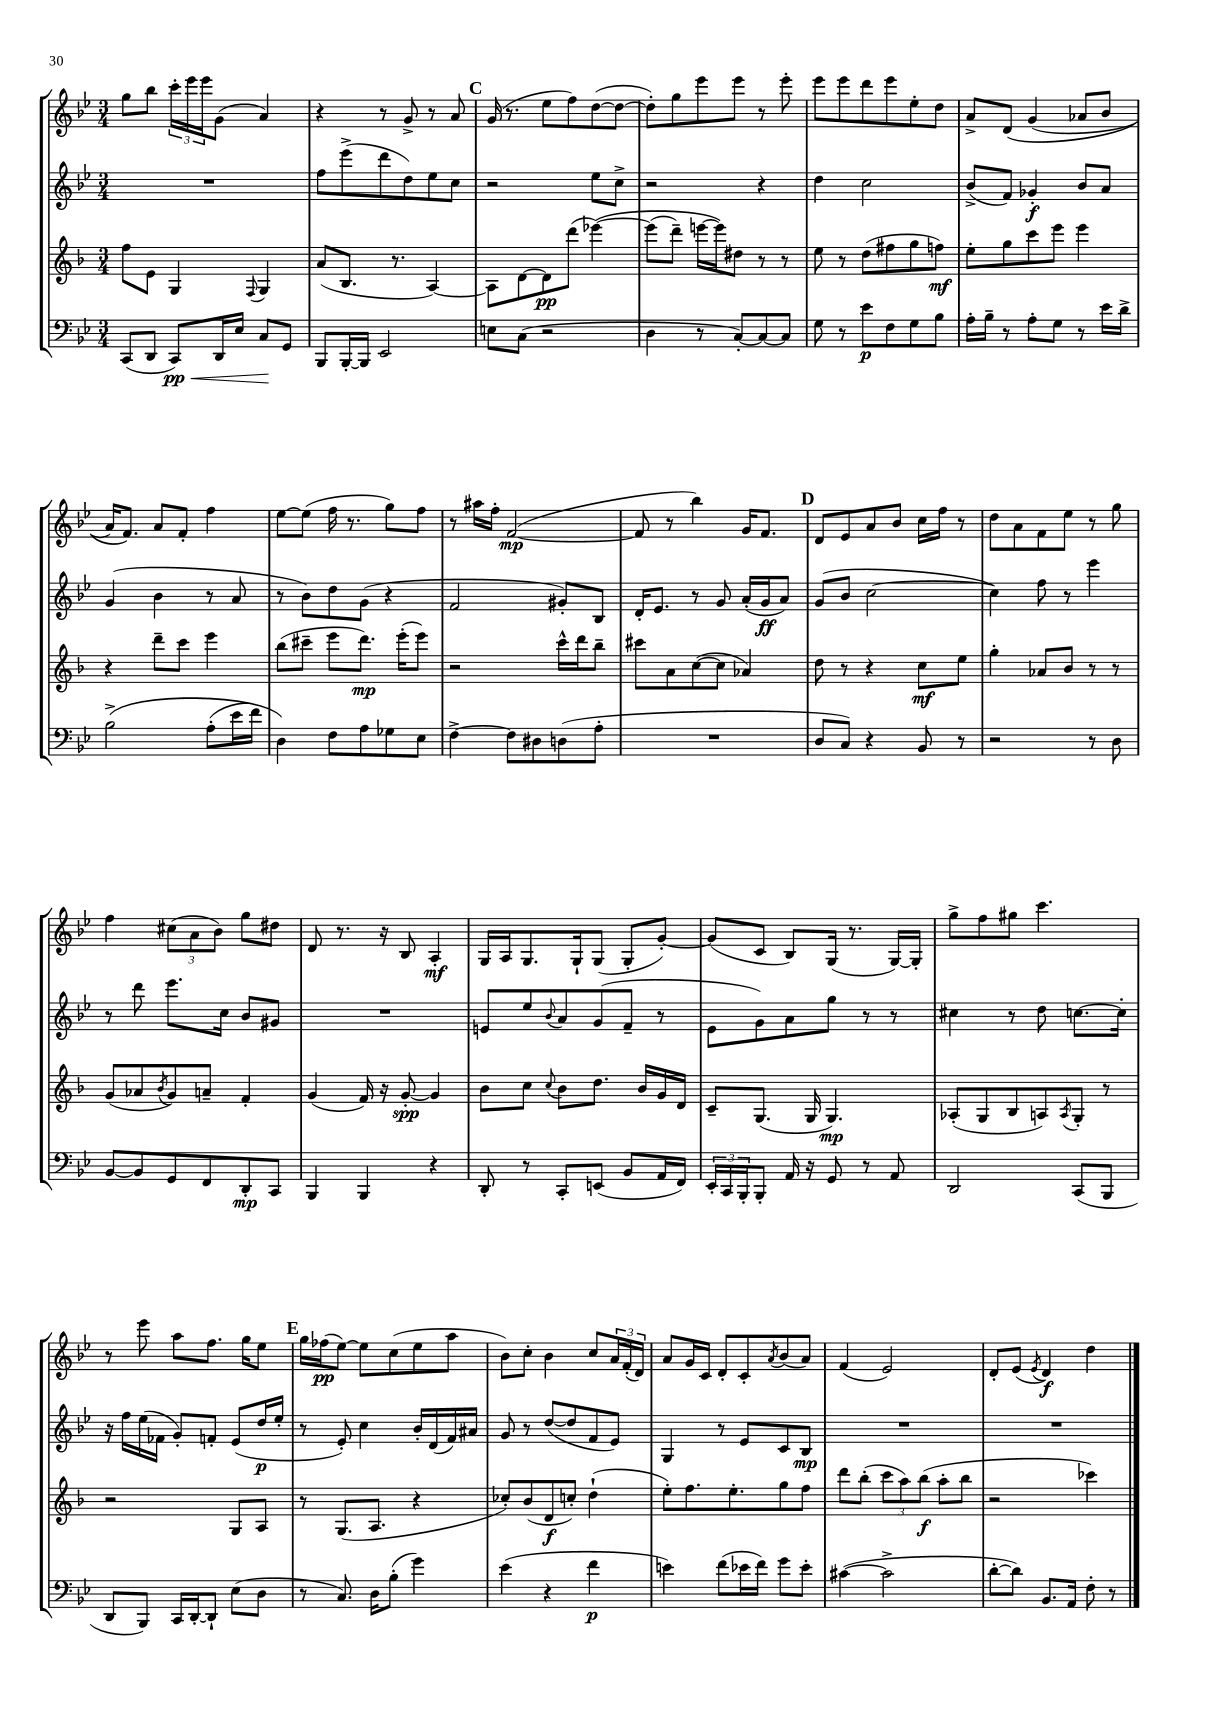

**kern	**kern	**kern	**kern
*staff4	*staff3	*staff2	*staff1
*clefF4	*clefG2	*clefG2	*clefG2
*k[b-e-]	*k[b-]	*k[b-e-]	*k[b-e-]
*M3/4	*M3/4	*M3/4	*M3/4
(8CC	8ff	2.r	8gg
8DD	8e	.	8bb-
8CC)	4G	.	24ccc'
.	.	.	24eee-
.	.	.	24eee-
16DD	.	.	(8g
16E-	.	.	.
.	8qqF	.	.
8C	4G	.	4a)
8GG	.	.	.
=	=	=	=
8BBB-	(8a	8ff	4r
[16BBB-'	8.B-	(8eee-^	.
16BBB-]	.	.	.
2EE-	.	8ddd	8r
.	8.r	.	.
.	.	8dd)	8g^
.	[4A)	8ee-	8r
.	.	8cc	8a
=	=	=	=
8E	8A]	2r	(16g
.	.	.	8.r
(8C	[8d	.	.
2r	8d]	.	8ee-
.	(8ddd	.	8ff)
.	&([4eee-)	8ee-	([8dd
.	.	8cc^	8dd_
=	=	=	=
4D	(8eee-]	2r	8dd'])
.	8ddd~)	.	8gg
8r	[16eee	.	8eee-
.	16eee]&)	.	.
[8C')	8dd#	.	8eee-
8C_	8r	4r	8r
8C]	8r	.	8eee-'
=	=	=	=
8G	8ee	4dd	8eee-
8r	8r	.	8eee-
8e-	(8dd	2cc	8ddd
8F	8ff#	.	8eee-
8G	8gg	.	8ee-'
8B-	8ff)	.	8dd
=	=	=	=
16A'	8ee'	(8b-^	8a^
16B-~	.	.	.
8r	8gg	8f)	&(8d
8A'	8ccc	4g-'	(4g
8G	8eee	.	.
8r	4eee	8b-	8a-
16e-	.	8a	8b-
16d^	.	.	.
=	=	=	=
&(2B-^	4r	(4g	16a)
.	.	.	8.f&)
.	8ddd~	4b-	8a
.	8ccc	.	8f'
(8A'	4eee	8r	4ff
16e-	.	8a	.
16f)	.	.	.
=	=	=	=
4D&)	(8bb-	8r	[8ee-
.	8ccc#~	8b-)	(8ee-]
8F	8eee	8dd	16ff
.	.	.	8.r
8A	8.ddd)	(8g	.
8G-	.	4r	8gg)
.	(16eee'	.	.
8E-	8eee)	.	8ff
=	=	=	=
[4F^	2r	2f	8r
.	.	.	16aa#
.	.	.	16ff'
8F]	.	.	([2f
8D#	.	.	.
(8D	16ccc^^	8g#')	.
.	16ddd	.	.
8A'	8bb-~	8B-	.
=	=	=	=
2.r	8ccc#	16d'	8f]
.	.	8.e-	.
.	8a	.	8r
.	([8cc	8r	4bb-)
.	8cc]	8g	.
.	4a-)	(16a'	16g
.	.	16g	8.f
.	.	8a)	.
=	=	=	=
8D	8dd	(8g	8d
8C)	8r	8b-	8e-
4r	4r	[2cc	8a
.	.	.	8b-
8BB-	8cc	.	16cc
.	.	.	16ff
8r	8ee	.	8r
=	=	=	=
2r	4gg'	4cc])	8dd
.	.	.	8a
.	8a-	8ff	8f
.	8b-	8r	8ee-
8r	8r	4eee-	8r
8D	8r	.	8gg
=	=	=	=
[8BB-	(8g	8r	4ff
8BB-]	8a-	8ddd	.
.	8qb-	.	.
8GG	8g)	8.eee-	(12cc#
.	.	.	12a
8FF	8a~	.	.
.	.	.	12b-)
.	.	16cc	.
8DD'	4f'	8b-	8gg
8CC	.	8g#	8dd#
=	=	=	=
4BBB-	(4g	2.r	8d
.	.	.	8.r
4BBB-	16f)	.	.
.	16r	.	16r
.	[8g'	.	8B-
4r	4g]	.	4A'
=	=	=	=
8DD'	8b-	8e	16G
.	.	.	16A
8r	8cc	8ee-	8.G
.	8qqcc	8qqb-	.
8CC'	8b-	8a	.
.	.	.	16G`
(8EE	8.dd	(8g	(8G
8BB-	.	8f~	8G'
.	16b-	.	.
16AA	16g	8r	[8g')
16FF)	16d	.	.
=	=	=	=
24EE-'	8c~	8e-	(8g]
24CC	.	.	.
24BBB-'	.	.	.
8BBB-'	(8.G	8g)	8c
16AA	.	8a	8B-)
16r	16G	.	.
8GG	4.G)	8gg	(16G
.	.	.	8.r
8r	.	8r	.
8AA	.	8r	[16G)
.	.	.	16G']
=	=	=	=
2DD	(8A-'	4cc#	8gg^
.	8G	.	8ff
.	8B-	8r	8gg#
.	8A)	8dd	4.ccc
.	8qA	.	.
(8CC	8G'	[8.cc	.
8BBB-	8r	.	.
.	.	16cc']	.
=	=	=	=
8DD	2r	16r	8r
.	.	16ff	.
8BBB-)	.	(16ee-	8eee-
.	.	16f-	.
16CC	.	8g')	8aa
[16DD'	.	.	.
8DD`]	.	8f'	8.ff
(8E-	8G	(8e-	.
.	.	.	16gg
8D	8A	16dd	8ee-
.	.	16ee-'	.
=	=	=	=
8r	8r	8r	16gg
.	.	.	(16ff-
8.C)	(8.G	8e-')	[8ee-)
.	.	4cc	8ee-]
16D	8.A	.	.
(8B-'	.	.	(8cc
4g)	4r	16b-'	8ee-
.	.	(16d	.
.	.	16f)	8aa
.	.	16a#	.
=	=	=	=
(4e-	8cc-')	8g	8b-)
.	(8b-	8r	8cc'
4r	8d	([8dd	4b-
.	8cc')	8dd]	.
4f	(4dd`	8f	8cc
.	.	8e-)	24a
.	.	.	(24f'
.	.	.	24d)
=	=	=	=
4e)	8ee')	4G	8a
.	8.ff	.	16g
.	.	.	16c
(8f	.	8r	8d'
.	8.ee'	.	.
16e-	.	8e-	8c'
16f)	.	.	.
.	.	.	8qa
8g	8gg	8c	(8b-
8e-'	8ff	8B-	8a)
=	=	=	=
([4c#	8ddd	2.r	(4f
.	(8bb-'	.	.
2c#^]	12ccc	.	2e-)
.	12aa)	.	.
.	(12bb-	.	.
.	8aa'	.	.
.	8bb-	.	.
=	=	=	=
[8d'	2r	2.r	8d'
8d])	.	.	(8e-
.	.	.	8qe-
8.BB-	.	.	4d)
16AA	.	.	.
8F'	4ccc-)	.	4dd
8r	.	.	.
==	==	==	==
*-	*-	*-	*-
